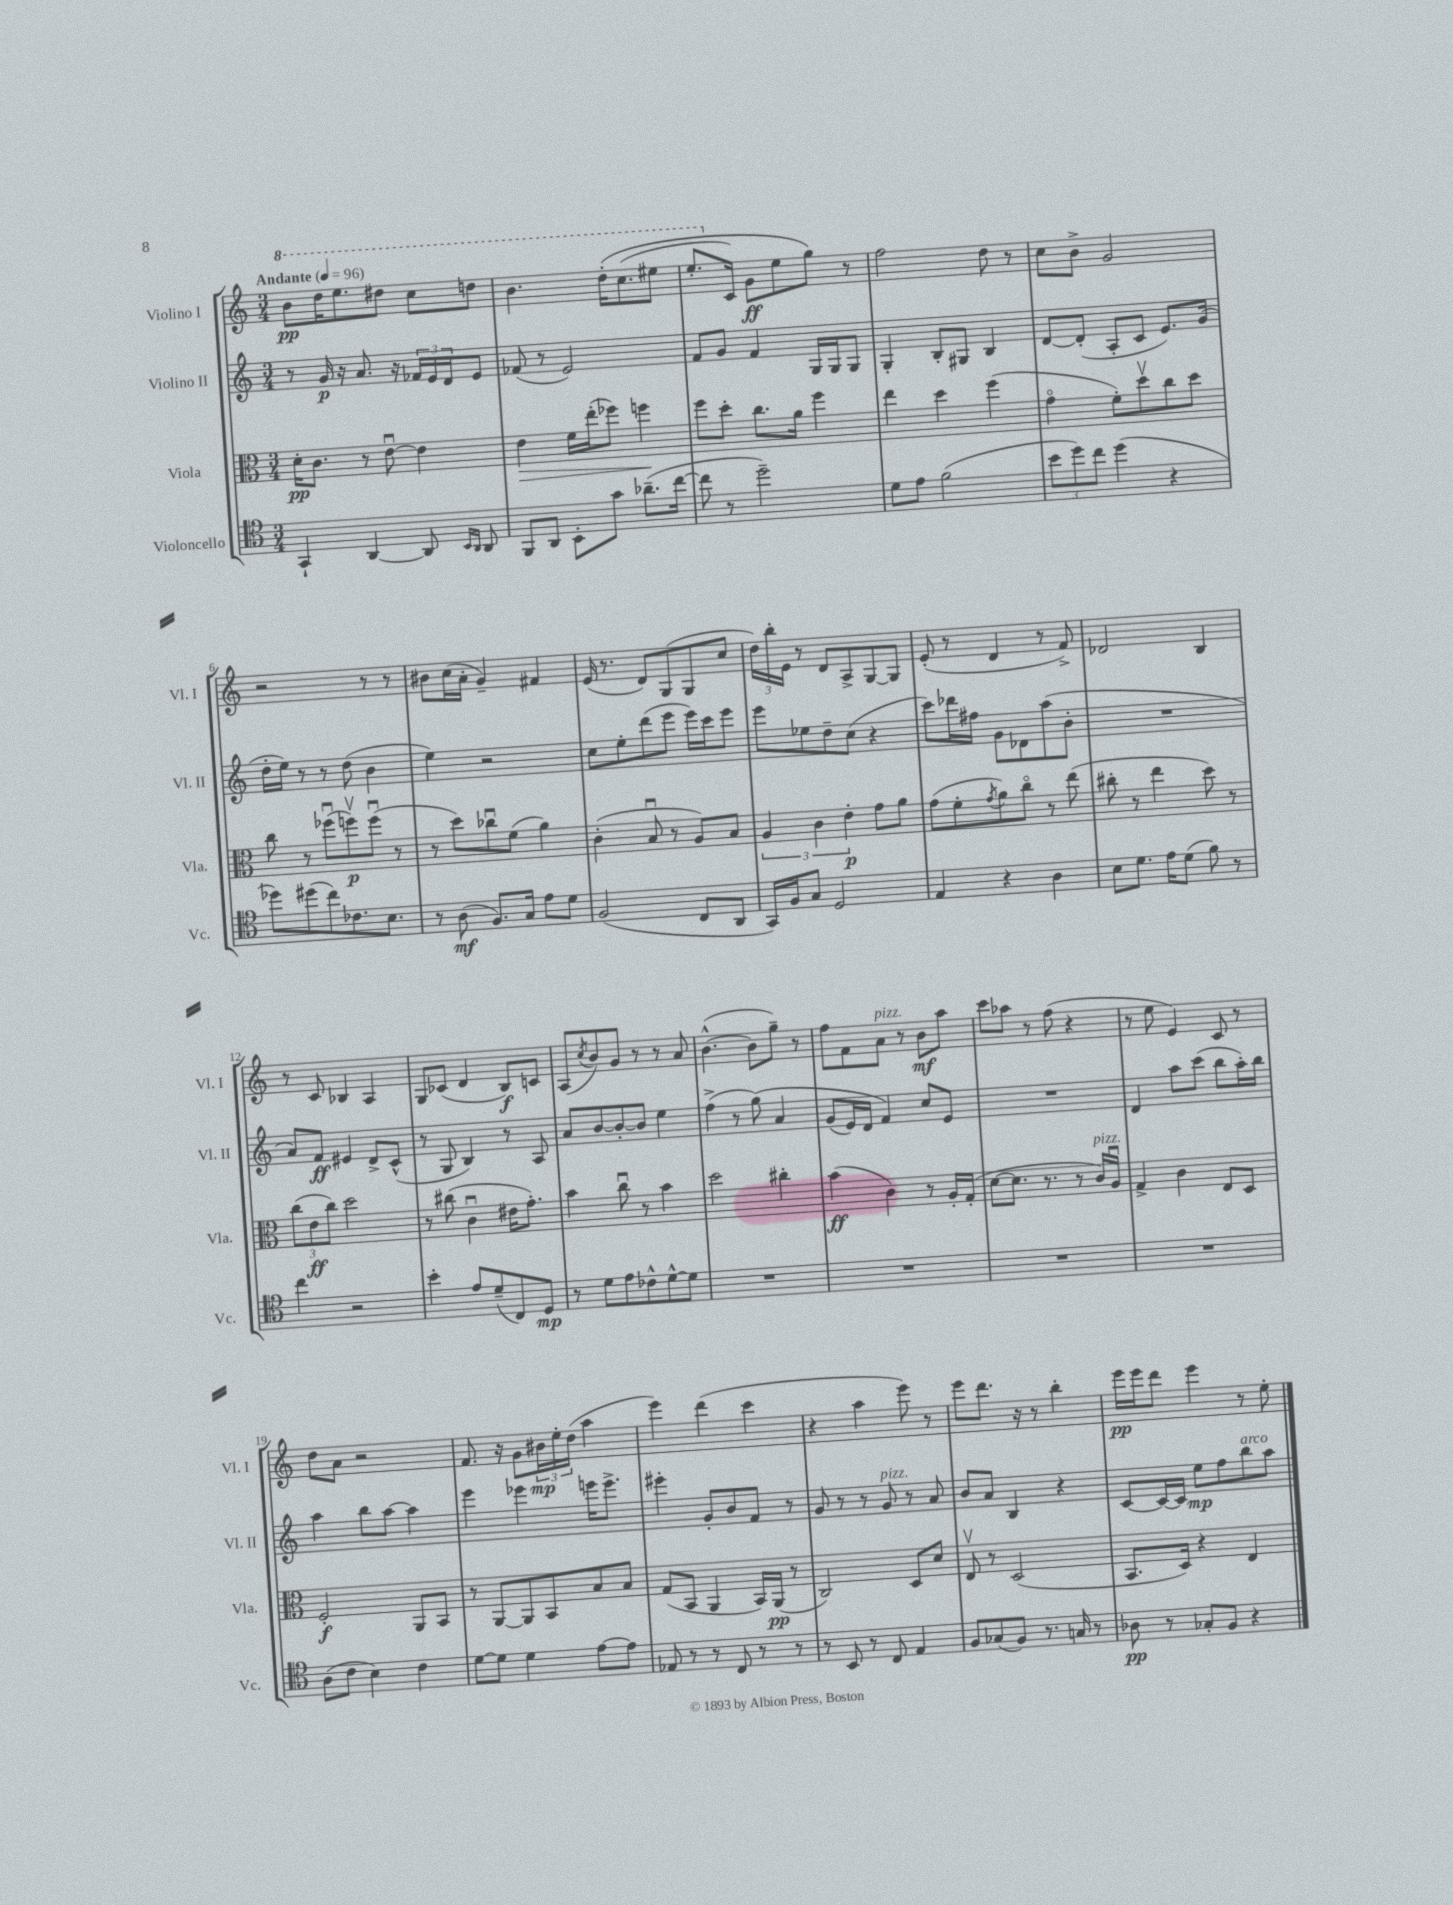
<<
\new StaffGroup <<
\new Staff = "s0" \with { instrumentName = "Violino I" shortInstrumentName = "Vl. I" } {
    \clef treble \key c \major \numericTimeSignature \time 3/4 \tempo "Andante" 4 = 96
    \ottava #1 b''8\pp d'''16 e'''8. dis'''8 c'''8 d'''8 |
    b''4. d'''16-.\( c'''8.( eis'''8 |
    e'''8.-. \ottava #0 c'16) g'8\ff e''8 g''8\) r8 |
    f''2 d''8 r8 |
    c''8 b'8-> g'2 |
    r2 r8 r8 |
    bis'8 c''16( a'16-. g'4--) fis'4 |
    e'16( r8. d'8) g8( g8 c''8 |
    \tuplet 3/2 { d''16) b''16-. e'16 } r8 d'8 a8-> g8~ g8 |
    e'8-.( r8 d'4 r8 f'8->) |
    des'2 b4 |
    r8 c'8 bes4 a4 |
    g8 ces'8( d'4 b8\f) c'8 |
    a8( \acciaccatura { c''8 } b'8) g'8 r8 r8 a'8 |
    b'4.~-^( b'8 g''8--) r8 |
    f''8 f'8 a'8^\markup { \italic "pizz." } r8 b'8\mf a''8 |
    c'''8 aes''8 r8 f''8( r4 |
    r8 e''8 e'4) c'8 r8 |
    d''8 a'8 r2 |
    f'8. r16 g'8 \tuplet 3/2 { bis'16\mp e''16-. d''16( } a''4 |
    e'''4) d'''4( c'''4 |
    r4 a''4 e'''8) r8 |
    e'''8 d'''8. r16 r8 b''4-. |
    e'''16\pp e'''16 d'''8 e'''4 r8 e''8-. \bar "|." |
}
\new Staff = "s1" \with { instrumentName = "Violino II" shortInstrumentName = "Vl. II" } {
    \clef treble \key c \major \numericTimeSignature \time 3/4
    r8 g'16\p r16 a'8. r16 \tuplet 3/2 { fes'16 e'16 d'16 } e'8 |
    fes'8( r8 e'2) |
    f'8 g'8 f'4 g16 g16 g8 |
    g4-. b8-. gis8 b4 |
    d'8~ d'8-.( a8-. c'8 e'8.) g'16( |
    d''16-. e''16) r8 r8 d''8( b'4 |
    e''4) r2 |
    c''8 e''8-. d'''8( e'''8 e'''16) c'''16 e'''8 |
    e'''8 ees''8 d''8-- c''8( r4 |
    c'''8) des'''16 fis''16 g'8 des'8 a''8( b'8-. |
    R2. |
    a'8) f'8\ff eis'4 d'8-> c'8-^( |
    r8 g8 b4) r8 a8 |
    a'8 b'8~ b'8~-. b'8 e''4 |
    f''4->( r8 g''8)\( a'4 |
    g'8( e'16) d'16 f'4\) c''8 e'8 |
    R2. |
    d'4 a''8 c'''8( b''8 a''16-.) b''16 |
    a''4 b''8 a''8~ a''4 |
    e'''4 ees'''4 e'''16 e'''8.-> |
    eis'''4-. g'8-. b'8 f'8 r8 |
    g'8 r8 r8 g'8^\markup { \italic "pizz." } r8 a'8 |
    b'8 a'8 b4 r4 |
    c'8~ c'16~ c'16 e''8\mp f''8 b''8^\markup { \italic "arco" } a''8 \bar "|." |
}
\new Staff = "s2" \with { instrumentName = "Viola" shortInstrumentName = "Vla." } {
    \clef alto \key c \major \numericTimeSignature \time 3/4
    d'16-.\pp c'8. r8 e'8~\downbow e'4 |
    e'4\> f'16 e''16-.( fes''8) f''4\! |
    f''8 d''8-. c''8. a'16 f''4 |
    e''4 d''4 f''4( |
    g'4\flageolet f'8-.) d''8\upbow c''8 d''8 |
    c''8 r8 fes''8\downbow( f''8\upbow\p) f''8\downbow( r8 |
    r8 d''8) ces''8\downbow f'8( a'4) |
    c'4-.( b8\downbow r8 a8) b8 |
    \tuplet 3/2 { a4 c'4 e'4-.\p } g'8 a'8 |
    g'8( f'8-. \acciaccatura { g'8 } a'8) c''8\flageolet r8 e''8( |
    cis''8-. r8 e''4 d''8) r8 |
    \tuplet 3/2 { c''8( e'8\ff c''8) } d''2 |
    r8 cis''8( c'4\downbow eis'16 g'8.-.) |
    b'4 c''8\downbow r8 b'4 |
    d''2 cis''4-. |
    b'4\ff( c'4) r8 a16-. g16-.( |
    d'8~ d'8. r8. r8 c'16^\markup { \italic "pizz." }) a16\downbow |
    g4-> c'4 e8 d8 |
    f2-.\f a,8 b,8 |
    r8 a,8~ a,8 b,8 b8 b8 |
    g8( b,8 a,4 b,16) a,16\pp( r8 |
    c2) d8 d'8 |
    e8\upbow r8 d2( |
    b,8. d16) r4 e4 \bar "|." |
}
\new Staff = "s3" \with { instrumentName = "Violoncello" shortInstrumentName = "Vc." } {
    \clef tenor \key c \major \numericTimeSignature \time 3/4
    g,4-! a,4~ a,8 \grace { b,16 a,16 } a,8 |
    f,8 a,8 b,8-. g'8 aes'8.--( c''16~ |
    c''8 r8 d''2--) |
    d'8 e'8 f'2( |
    \tuplet 3/2 { b'8 d''8) c''8 } d''4( r4 |
    des''8) dis''8( c''8) ces'8. b8. |
    r8 a8\mf( f8.) g16 e'8 d'8 |
    f2( c8 a,8 |
    g,16) f16 g8 d2 |
    e4 r4 a4 |
    b8 d'8. e'16 d'8( f'8) r8 |
    c''4 r2 |
    b'4-. e'8 d'8--( c8) d8\mp |
    r8 d'8 e'8 ces'8-^ d'8~-^ d'8 |
    R2. |
    R2. |
    R2. |
    R2. |
    a8( c'8 b4) c'4 |
    d'8~ d'8 d'4 e'8~ e'8 |
    ees8 r8 r8 c8 r8 r8 |
    r8 b,8 r8 c8 e4 |
    f8 ges8( f8) r8. g16 r8 |
    aes8\pp r8 ges8-. f8 r4 \bar "|." |
}
>>
>>
